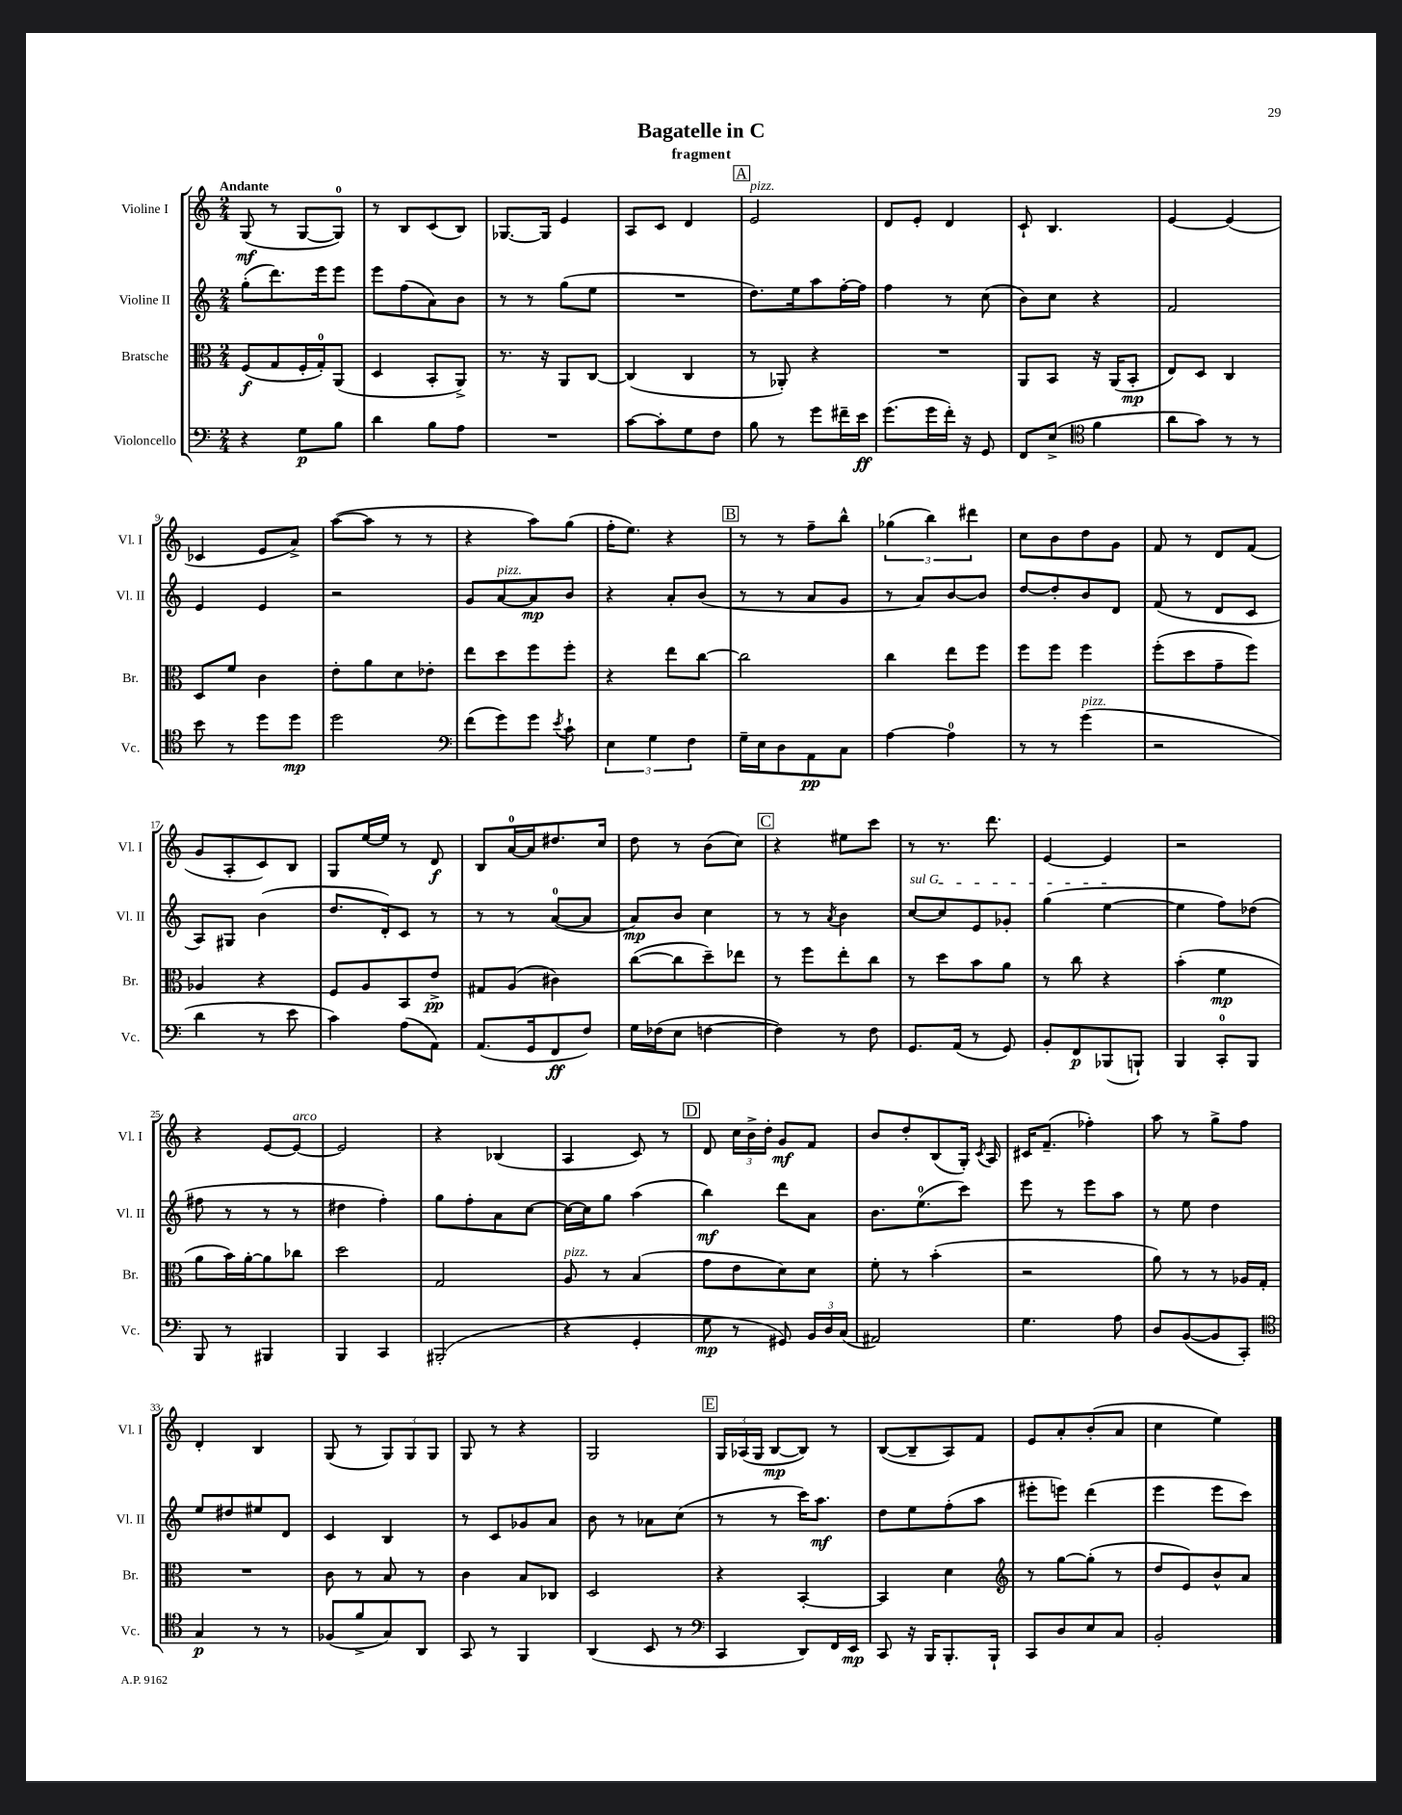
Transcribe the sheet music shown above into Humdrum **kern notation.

**kern	**dynam	**kern	**dynam	**kern	**dynam	**kern	**dynam
*part4	*part4	*part3	*part3	*part2	*part2	*part1	*part1
*staff4	*staff4	*staff3	*staff3	*staff2	*staff2	*staff1	*staff1
*I"Violoncello	*	*I"Bratsche	*	*I"Violine II	*	*I"Violine I	*
*I'Vc.	*	*I'Br.	*	*I'Vl. II	*	*I'Vl. I	*
*clefF4	*	*clefC3	*	*clefG2	*	*clefG2	*
*k[]	*	*k[]	*	*k[]	*	*k[]	*
*M2/4	*	*M2/4	*	*M2/4	*	*M2/4	*
=1	=1	=1	=1	=1	=1	=1	=1
!	!	!	!	!	!	!LO:TX:a:B:t=Andante	!
4r	.	(8F/L	f	(8gg'\L	.	(8G/	mf
.	.	8G/	.	8.ddd\)	.	8r	.
8G\L	p	16F'/L	.	.	.	[8G/L	.
.	.	16G'/J)	.	16eee\k	.	.	.
8B\J	.	(8AA/J	.	8eee\J	.	8G/J])	.
=2	=2	=2	=2	=2	=2	=2	=2
4d\	.	4D/	.	8eee\L	.	8r	.
.	.	.	.	(8ff\	.	8B/L	.
8B\L	.	8BB'/L	.	8a\)	.	(8c/	.
8A\J	.	8AA^/J)	.	8b\J	.	8B/J)	.
=3	=3	=3	=3	=3	=3	=3	=3
2r	.	8.r	.	8r	.	[8.G-X/L	.
.	.	.	.	8r	.	.	.
.	.	16r	.	.	.	16G-/Jk]	.
.	.	8AA/L	.	(8gg\L	.	4e/	.
.	.	[8C/J	.	8ee\J	.	.	.
=4	=4	=4	=4	=4	=4	=4	=4
[8c\L	.	(4C/]	.	2r	.	8A/L	.
8c'\]	.	.	.	.	.	8c/J	.
8G\	.	4C/	.	.	.	4d/	.
8F\J	.	.	.	.	.	.	.
!!LO:REH:place=s1:t=A
=5	=5	=5	=5	=5	=5	=5	=5
!	!	!	!	!	!	!LO:TX:a:i:t=pizz.	!
8B\	.	8r	.	8.dd\L)	.	2e/	.
8r	.	8AA-X'/)	.	.	.	.	.
.	.	.	.	16ee\k	.	.	.
8g\L	.	4r	.	8aa\	.	.	.
16f#X~\L	.	.	.	[16ff'\L	.	.	.
16e\JJ	ff	.	.	16ff\JJ]	.	.	.
=6	=6	=6	=6	=6	=6	=6	=6
(8.g\L	.	2r	.	4ff\	.	8d/L	.
.	.	.	.	.	.	8e'/J	.
16g\L	.	.	.	.	.	.	.
16f'\JJ)	.	.	.	8r	.	4d/	.
16r	.	.	.	.	.	.	.
8GG/	.	.	.	(8cc\	.	.	.
=7	=7	=7	=7	=7	=7	=7	=7
8FF/L	.	8AA/L	.	8b\L)	.	8c`/	.
(8E^/J	.	8BB/J	.	8cc\J	.	4.B/	.
*clefC4	*	*	*	*	*	*	*
4f\	.	16r	.	4r	.	.	.
.	.	(16AA/KL	.	.	.	.	.
.	.	8BB'/J	mp	.	.	.	.
=8	=8	=8	=8	=8	=8	=8	=8
8a\L	.	8E/L)	.	2f/	.	[4e/	.
8g\J)	.	8D/J	.	.	.	.	.
8r	.	4C/	.	.	.	(4e/]	.
8r	.	.	.	.	.	.	.
!!LO:LB:g=z
=9	=9	=9	=9	=9	=9	=9	=9
8b\	.	8D/L	.	4e/	.	4c-X/	.
8r	.	8f/J	.	.	.	.	.
8dd\L	.	4c\	.	4e/	.	8e/L	.
8dd\J	mp	.	.	.	.	8a^/J)	.
=10	=10	=10	=10	=10	=10	=10	=10
2dd\	.	8e'\L	.	2r	.	([8aa\L	.
.	.	8a\	.	.	.	8aa\J]	.
.	.	8d\	.	.	.	8r	.
.	.	8e-X'\J	.	.	.	8r	.
=11	=11	=11	=11	=11	=11	=11	=11
*clefF4	*	*	*	*	*	*	*
(8f\L	.	8ee\L	.	8g/L	.	4r	.
!	!	!	!	!LO:TX:a:i:t=pizz.	!	!	!
8g\)	.	8dd\	.	[8a/	.	.	.
8g\J	.	8ff\	.	8a/]	mp	8aa\L)	.
8qe/	.	.	.	.	.	.	.
8c`\	.	8ff'\J	.	8b/J	.	(8gg\J	.
=12	=12	=12	=12	=12	=12	=12	=12
6E\	.	4r	.	4r	.	16ff'\KL	.
.	.	.	.	.	.	8.ee\J)	.
6G\	.	.	.	.	.	.	.
.	.	8ee\L	.	8a'/L	.	4r	.
6F\	.	.	.	.	.	.	.
.	.	[8cc\J	.	(8b/J	.	.	.
!!LO:REH:place=s1:t=B
=13	=13	=13	=13	=13	=13	=13	=13
16G~\LL	.	2cc\]	.	8r	.	8r	.
16E\J	.	.	.	.	.	.	.
8D\	.	.	.	8r	.	8r	.
8AA\	pp	.	.	8a/L	.	8ff~\L	.
8C\J	.	.	.	8g/J	.	8bb^^\J	.
=14	=14	=14	=14	=14	=14	=14	=14
[4A\	.	4cc\	.	8r	.	(6gg-X\	.
.	.	.	.	8a/L)	.	.	.
.	.	.	.	.	.	6bb\)	.
4A\]	.	8ee\L	.	[8b/	.	.	.
.	.	.	.	.	.	6ddd#X\	.
.	.	8ff\J	.	8b/J]	.	.	.
=15	=15	=15	=15	=15	=15	=15	=15
8r	.	8ff\L	.	[8dd/L	.	8cc\L	.
8r	.	8ff\J	.	8dd'/]	.	8b\	.
!LO:TX:a:i:t=pizz.	!	!	!	!	!	!	!
(4g\	.	4ff\	.	8b/	.	8dd\	.
.	.	.	.	8d/J	.	8g\J	.
=16	=16	=16	=16	=16	=16	=16	=16
2r	.	(8ff'\L	.	(8f/	.	8f/	.
.	.	8dd\	.	8r	.	8r	.
.	.	8g~\	.	8d/L	.	8d/L	.
.	.	8ff\J)	.	8c/J	.	(8f/J	.
!!LO:LB:g=z
=17	=17	=17	=17	=17	=17	=17	=17
4d\	.	4A-X/	.	8A/L)	.	8g/L	.
.	.	.	.	8G#X/J	.	8A'/	.
8r	.	4r	.	(4b\	.	8c/)	.
8e\	.	.	.	.	.	8B/J	.
=18	=18	=18	=18	=18	=18	=18	=18
4c\)	.	8F/L	.	8.dd/L	.	8G/L	.
.	.	8A/	.	.	.	[16ee/L	.
.	.	.	.	16d'/k)	.	16ee/JJ]	.
(8A\L	.	8BB/	.	8c/J	.	8r	.
8AA\J)	.	8e^/J	pp	8r	.	8d/	f
=19	=19	=19	=19	=19	=19	=19	=19
(8.AA/L	.	8G#X/L	.	8r	.	8B/L	.
.	.	(8A/J	.	8r	.	[16a/L	.
16GG/k	.	.	.	.	.	16a/J]	.
8FF/	ff	4c#X\)	.	([8a/L	.	8.dd#X/	.
8F/J)	.	.	.	8a/J]	.	.	.
.	.	.	.	.	.	16cc/Jk	.
=20	=20	=20	=20	=20	=20	=20	=20
16G\LL	.	([8cc\L	.	8a/L)	mp	8dd\	.
(16F-X\J	.	.	.	.	.	.	.
8E\J	.	8cc\]	.	8b/J	.	8r	.
[4Fn\	.	8dd~\)	.	4cc\	.	(8b\L	.
.	.	8ee-X\J	.	.	.	8cc\J)	.
!!LO:REH:place=s1:t=C
=21	=21	=21	=21	=21	=21	=21	=21
4F\])	.	8r	.	8r	.	4r	.
.	.	8ff\L	.	8r	.	.	.
.	.	.	.	8qa/	.	.	.
8r	.	8ee'\	.	4b\	.	8ee#X\L	.
8F\	.	8cc\J	.	.	.	8ccc\J	.
=22	=22	=22	=22	=22	=22	=22	=22
!	!	!	!	!LO:TX:a:i:t=sul G	!	!	!
8.GG/L	.	8r	.	[8cc/L	.	8r	.
.	.	8dd\L	.	8cc/]	.	8.r	.
(16AA/Jk	.	.	.	.	.	.	.
8r	.	8b\	.	8e/	.	.	.
.	.	.	.	.	.	8.ddd\	.
8GG/)	.	8a\J	.	8g-X'/J	.	.	.
=23	=23	=23	=23	=23	=23	=23	=23
8BB'/L	.	8r	.	(4gg\	.	[4e/	.
8FF/	p	8cc\	.	.	.	.	.
(8BBB-X/	.	4r	.	[4ee\	.	4e/]	.
8BBBn`/J)	.	.	.	.	.	.	.
=24	=24	=24	=24	=24	=24	=24	=24
4BBB/	.	(4b'\	.	4ee\]	.	2r	.
8CC'/L	.	4f\	mp	8ff\L)	.	.	.
8BBB/J	.	.	.	(8dd-X\J	.	.	.
!!LO:LB:g=z
=25	=25	=25	=25	=25	=25	=25	=25
8BBB/	.	8a\L	.	8ff#X\	.	4r	.
8r	.	16b\L)	.	8r	.	.	.
.	.	[16a'\J	.	.	.	.	.
4BBB#X/	.	8a\]	.	8r	.	[8e/L	.
!	!	!	!	!	!	!LO:TX:a:i:t=arco	!
.	.	8cc-X\J	.	8r	.	8e/J_	.
=26	=26	=26	=26	=26	=26	=26	=26
4BBB/	.	2dd\	.	4dd#X\	.	2e/]	.
4CC/	.	.	.	4ff'\)	.	.	.
=27	=27	=27	=27	=27	=27	=27	=27
(2BBB#X'/	.	2G/	.	8gg\L	.	4r	.
.	.	.	.	8ff'\	.	.	.
.	.	.	.	8a\	.	(4B-X/	.
.	.	.	.	[8cc\J	.	.	.
=28	=28	=28	=28	=28	=28	=28	=28
!	!	!LO:TX:a:i:t=pizz.	!	!	!	!	!
4r	.	8A/	.	16cc\LL_	.	4A/	.
.	.	.	.	16cc\J]	.	.	.
.	.	8r	.	8gg\J	.	.	.
4GG'/	.	(4B/	.	(4aa\	.	8c/)	.
.	.	.	.	.	.	8r	.
!!LO:REH:place=s1:t=D
=29	=29	=29	=29	=29	=29	=29	=29
8G\	mp	8g\L	.	4bb\)	mf	8d/	.
8r	.	8e\	.	.	.	24cc\LL	.
.	.	.	.	.	.	24b^\	.
.	.	.	.	.	.	24dd'\JJ	.
8GG#X/)	.	8d\)	.	8ddd\L	.	8g/L	mf
24BB/LL	.	8d\J	.	8a\J	.	8f/J	.
24D/	.	.	.	.	.	.	.
(24C/JJ	.	.	.	.	.	.	.
=30	=30	=30	=30	=30	=30	=30	=30
2AA#X/)	.	8f'\	.	8.b\L	.	8b/L	.
.	.	8r	.	.	.	8dd'/	.
.	.	.	.	(8.ee\	.	.	.
.	.	(4b'\	.	.	.	(8B/	.
.	.	.	.	8ccc\J)	.	16G'/Jk)	.
.	.	.	.	.	.	8qc/	.
.	.	.	.	.	.	16A/	.
=31	=31	=31	=31	=31	=31	=31	=31
4.G\	.	2r	.	8eee\	.	16c#X/KL	.
.	.	.	.	.	.	(8.f~/J	.
.	.	.	.	8r	.	.	.
.	.	.	.	8eee\L	.	4ff-X'\)	.
8A\	.	.	.	8aa\J	.	.	.
=32	=32	=32	=32	=32	=32	=32	=32
8D/L	.	8a\)	.	8r	.	8aa\	.
([8BB/	.	8r	.	8ee\	.	8r	.
8BB/]	.	8r	.	4dd\	.	8gg^\L	.
8CC'/J)	.	16A-X/LL	.	.	.	8ff\J	.
.	.	16G'/JJ	.	.	.	.	.
!!LO:LB:g=z
=33	=33	=33	=33	=33	=33	=33	=33
*clefC4	*	*	*	*	*	*	*
4G/	p	2r	.	8ee/L	.	4d'/	.
.	.	.	.	8dd#X/	.	.	.
8r	.	.	.	8ee#X/	.	4B/	.
8r	.	.	.	8d/J	.	.	.
=34	=34	=34	=34	=34	=34	=34	=34
(8F-X/L	.	8c\	.	4c/	.	(8G/	.
8f^/	.	8r	.	.	.	8r	.
8G/)	.	8B/	.	4B/	.	12G/L)	.
.	.	.	.	.	.	12G/	.
8AA/J	.	8r	.	.	.	.	.
.	.	.	.	.	.	12G/J	.
=35	=35	=35	=35	=35	=35	=35	=35
8GG/	.	4c\	.	8r	.	8G/	.
8r	.	.	.	8c/L	.	8r	.
4FF/	.	8B/L	.	8g-X/	.	4r	.
.	.	8C-X/J	.	8a/J	.	.	.
=36	=36	=36	=36	=36	=36	=36	=36
(4AA/	.	2D/	.	8b\	.	2G/	.
.	.	.	.	8r	.	.	.
8BB/	.	.	.	8a-X\L	.	.	.
8r	.	.	.	(8cc\J	.	.	.
!!LO:REH:place=s1:t=E
=37	=37	=37	=37	=37	=37	=37	=37
*clefF4	*	*	*	*	*	*	*
4CC/	.	4r	.	8r	.	24G/LL	.
.	.	.	.	.	.	(24A-X/	.
.	.	.	.	.	.	24G/JJ	.
.	.	.	.	8r	.	[8B/L	mp
8DD/L)	.	[4BB'/	.	16ccc\KL)	.	8B/J])	.
.	.	.	.	8.aa\J	mf	.	.
16FF/L	.	.	.	.	.	8r	.
16EE/JJ	mp	.	.	.	.	.	.
=38	=38	=38	=38	=38	=38	=38	=38
8CC/	.	4BB/]	.	8dd\L	.	([8B/L	.
16r	.	.	.	8ee\	.	8B~/]	.
16BBB/KL	.	.	.	.	.	.	.
8.BBB'/	.	4d\	.	(8ff'\	.	8A/)	.
.	.	.	.	8aa\J	.	8f/J	.
16BBB`/Jk	.	.	.	.	.	.	.
=39	=39	=39	=39	=39	=39	=39	=39
*	*	*clefG2	*	*	*	*	*
8CC/L	.	8r	.	8eee#X'\L	.	8e/L	.
8D/	.	[8gg\L	.	8eeen\J)	.	8a'/	.
8E/	.	(8gg'\J]	.	(4ddd\	.	(8b'/	.
8C/J	.	8r	.	.	.	8a/J	.
=40	=40	=40	=40	=40	=40	=40	=40
2BB'/	.	8dd/L	.	4eee\	.	4cc\	.
.	.	8e/)	.	.	.	.	.
.	.	8b^^/	.	8eee\L	.	4ee\)	.
.	.	8a/J	.	8ccc\J)	.	.	.
==	==	==	==	==	==	==	==
*-	*-	*-	*-	*-	*-	*-	*-
